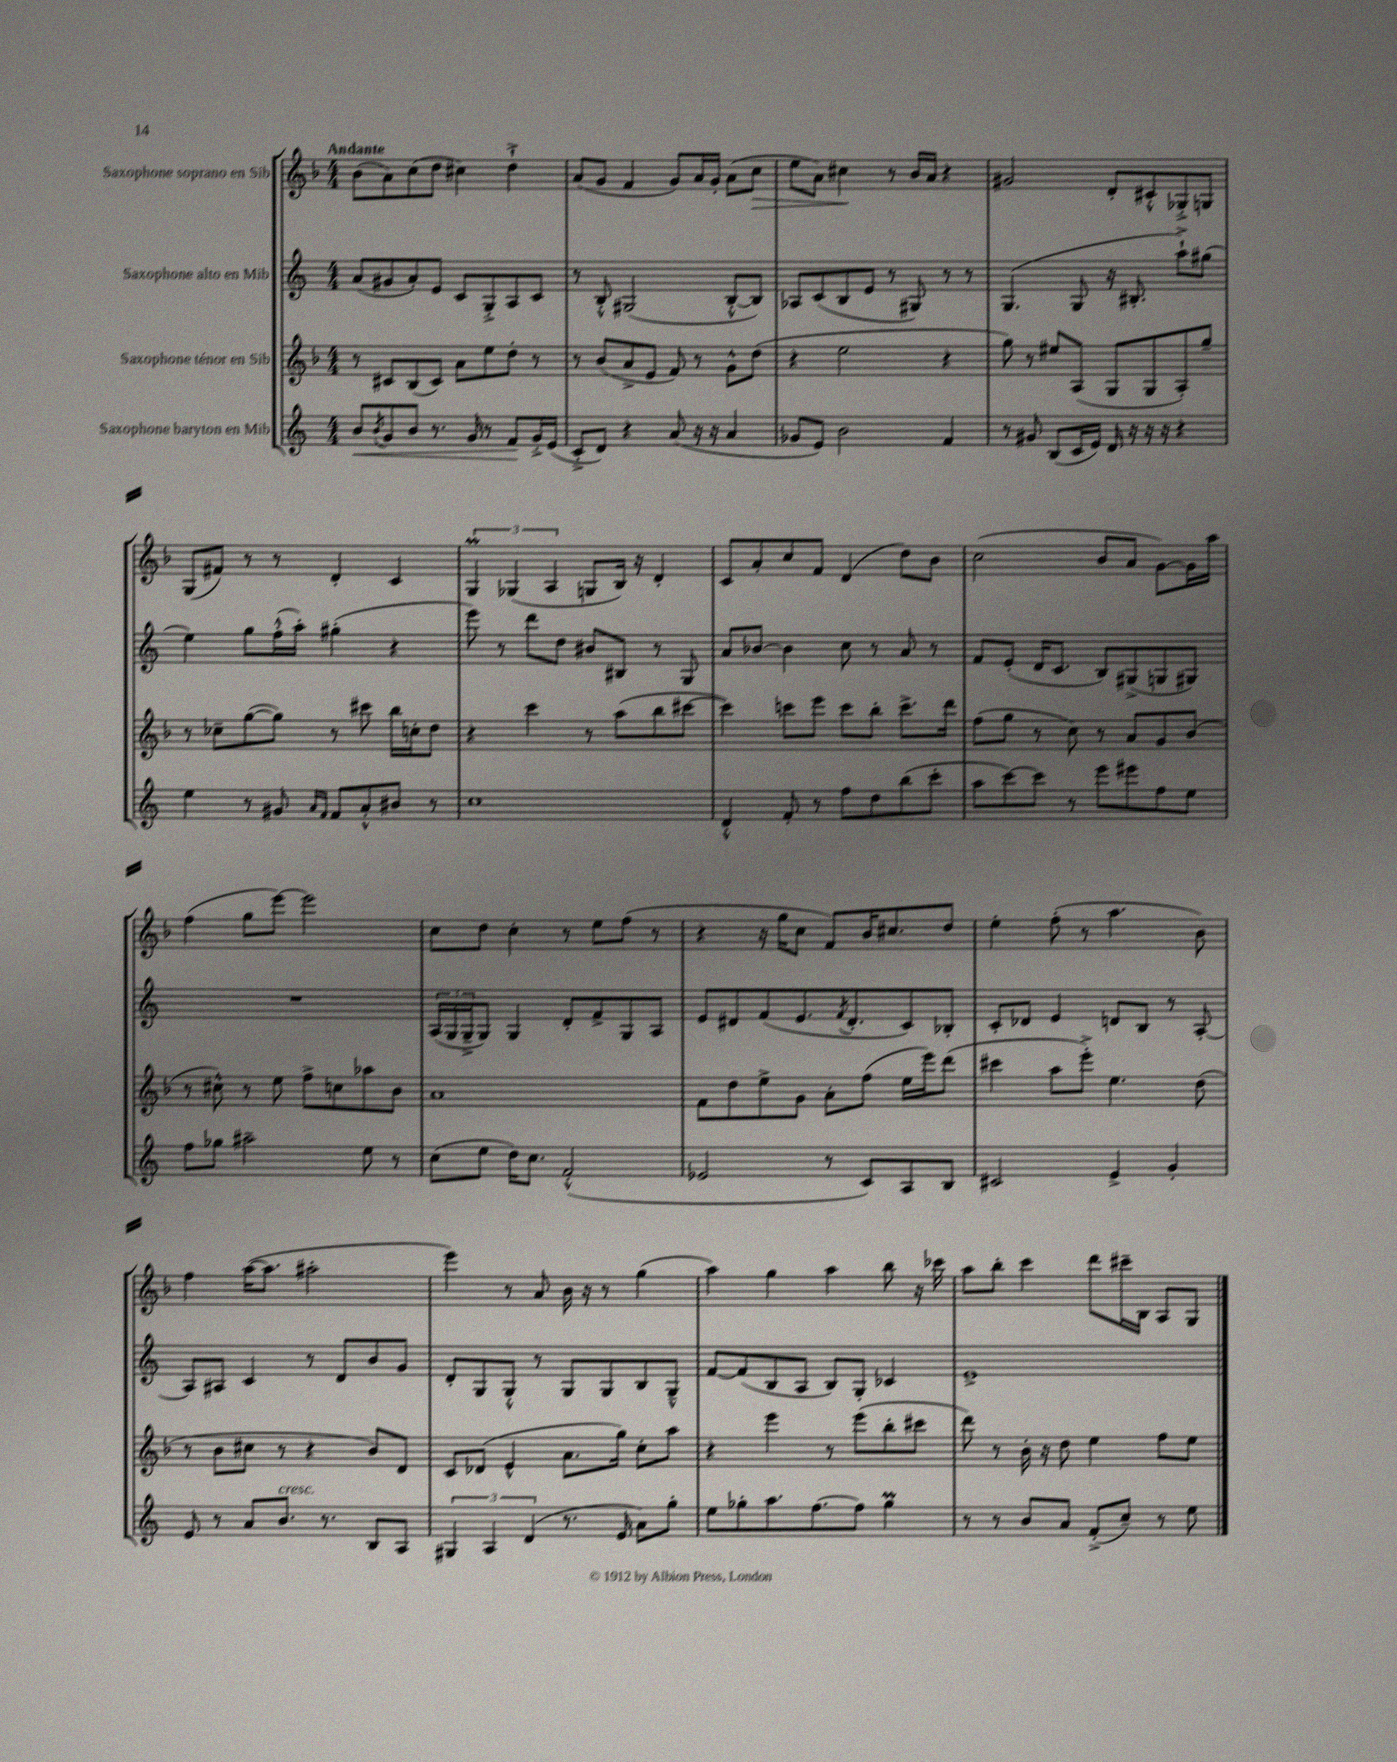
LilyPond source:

<<
\new StaffGroup <<
\new Staff = "s0" \with { instrumentName = "Saxophone soprano en Sib" } {
    \clef treble \key f \major \numericTimeSignature \time 4/4 \tempo "Andante"
    bes'8( a'8) c''8( d''8 cis''4) d''4-!-> |
    a'8( g'8 f'4 g'8) a'16 g'16-. a'8( c''8\> |
    e''8 a'8) cis''4\! r8 bes'16 a'16 r4 |
    gis'2 d'8-. cis'8-.-^ ges8-.-> g8 |
    g8( fis'8) r8 r8 d'4-. c'4 |
    \tuplet 3/2 { g4\prall ges4( a4 } g8 bes16) r16 d'4-. |
    c'8 a'8-. c''8 f'8 d'4( d''8) bes'8 |
    c''2( bes'8 a'8 g'8~) g'16 a''16 |
    f''4( g''8 e'''8~) e'''2 |
    c''8 d''8 c''4-. r8 e''8 f''8( r8 |
    r4 r16 g''16 c''8 f'8) bes'16 cis''8. d''8 |
    e''4-. f''8-.( r8 a''4. bes'8) |
    f''4 a''16~( a''8. ais''2-. |
    e'''4) r8 a'8 bes'16 r16 r8 g''4( |
    a''4) g''4 a''4 bes''8 r16 ces'''16 |
    a''8 bes''8-. c'''4 d'''8 cis'''16-- bes16 a8 g8 \bar "|." |
}
\new Staff = "s1" \with { instrumentName = "Saxophone alto en Mib" } {
    \clef treble \key c \major \numericTimeSignature \time 4/4
    a'8( gis'8 a'8-.) e'8 c'8 g8-.-> a8 c'8 |
    r8 b8-.-^ gis2( b8~-.-^ b8) |
    aes8 c'8( b8 e'8 r8 gis8) r8 r8 |
    g4.( g8 r16 bis8.-. a''8-!->) gis''8( |
    e''4) g''8 f''16-.-^( a''16-.) gis''4-.( r4 |
    e'''8) r8 d'''8 d''8 bis'8 bis8 r8 g8 |
    a'8 bes'8~ bes'4 c''8 r8 a'8 r8 |
    f'8 e'8-.( d'16 c'8. b8) gis8->( g8 gis8) |
    R1 |
    \tuplet 3/2 { a16( g16 g16---> } g8) g4 d'8-. f'8-> g8 a8 |
    e'8 dis'8 f'8( e'8. \acciaccatura { f'8 } dis'8.-. c'8) bes8-. |
    c'8-. des'8 e'4 d'8 b8 r8 a8~-. |
    a8 ais8 c'4 r8 d'8 b'8 g'8 |
    d'8-. g8 g8-.-^ r8 g8 g8 b8 g8---^ |
    f'8~ f'8( b8 a8 b8) g8-. ces'4 |
    e'1-> \bar "|." |
}
\new Staff = "s2" \with { instrumentName = "Saxophone ténor en Sib" } {
    \clef treble \key f \major \numericTimeSignature \time 4/4
    r8 cis'8 bes8( cis'8) a'8 e''8 d''8-. r8 |
    r8 bes'8( a'8-> e'8 f'8) r8 g'8-^ d''8( |
    r4 e''2 r4 |
    g''8) r8 eis''8 a8( g8 g8 a8-.) g''8-- |
    r8 ces''8-- g''8~( g''8) r8 cis'''8 bes''16 c''16-. d''8 |
    r4 c'''4 r8 a''8( bes''8 cis'''8~ |
    cis'''4) c'''8 e'''8 c'''8 bes''8-. c'''8.-> d'''16 |
    f''8( g''8 r8 c''8) r8 a'8 g'8 bes'8( |
    r8 cis''8-^) r8 e''8 f''8-> c''8 aes''8 bes'8 |
    a'1 |
    f'8 d''8 e''8-> g'8 a'8-. f''8( e''16 e'''16) d'''8( |
    cis'''4 a''8 e'''8-.->) e''4. d''8( |
    r8 bes'8 cis''8 r8 r4 bes'8) d'8 |
    c'8 des'8( e'4-^ a'8. g''16) c''8-. a''8 |
    r4 e'''4 r8 e'''8( bes''8-. cis'''8 |
    d'''8) r8 bes'16-. r16 d''8 e''4 f''8 e''8 \bar "|." |
}
\new Staff = "s3" \with { instrumentName = "Saxophone baryton en Mib" } {
    \clef treble \key c \major \numericTimeSignature \time 4/4
    b'8\< \acciaccatura { b'8 } g'8 b'8 r8. g'16 r8 f'8\! g'16-.-> e'16( |
    c'8-.-> d'8) r4 a'8( r16 r16 a'4 |
    ges'8 e'8) b'2 f'4 |
    r8 gis'8 b8( c'16 e'16) d'16 r16 r16 r16 r4 |
    e''4 r8 gis'8 \grace { a'16 f'16 } f'8 a'8-.-^ bis'8 r8 |
    c''1 |
    d'4-.-^ f'8-. r8 f''8 d''8 b''8( c'''8-. |
    a''8 c'''8~) c'''8 r8 e'''8 eis'''8 f''8 e''8 |
    f''8 ges''8 ais''2-- e''8 r8 |
    c''8( e''8 d''16) c''8. f'2-.-^( |
    ees'2 r8 c'8) a8 b8 |
    cis'2 e'4-> g'4-. |
    e'8 r8 a'8 b'8.^\markup { \italic "cresc." } r8. b8 a8 |
    \tuplet 3/2 { gis4 a4 d'4( } r8. e'16 a'8) g''8-. |
    e''8 ges''8-. a''8. f''8.~ f''8 ges''4\prall |
    r8 r8 b'8 a'8 f'8-.->( c''8--) r8 e''8 \bar "|." |
}
>>
>>
\layout { \context { \Score \remove "Bar_number_engraver" } }
